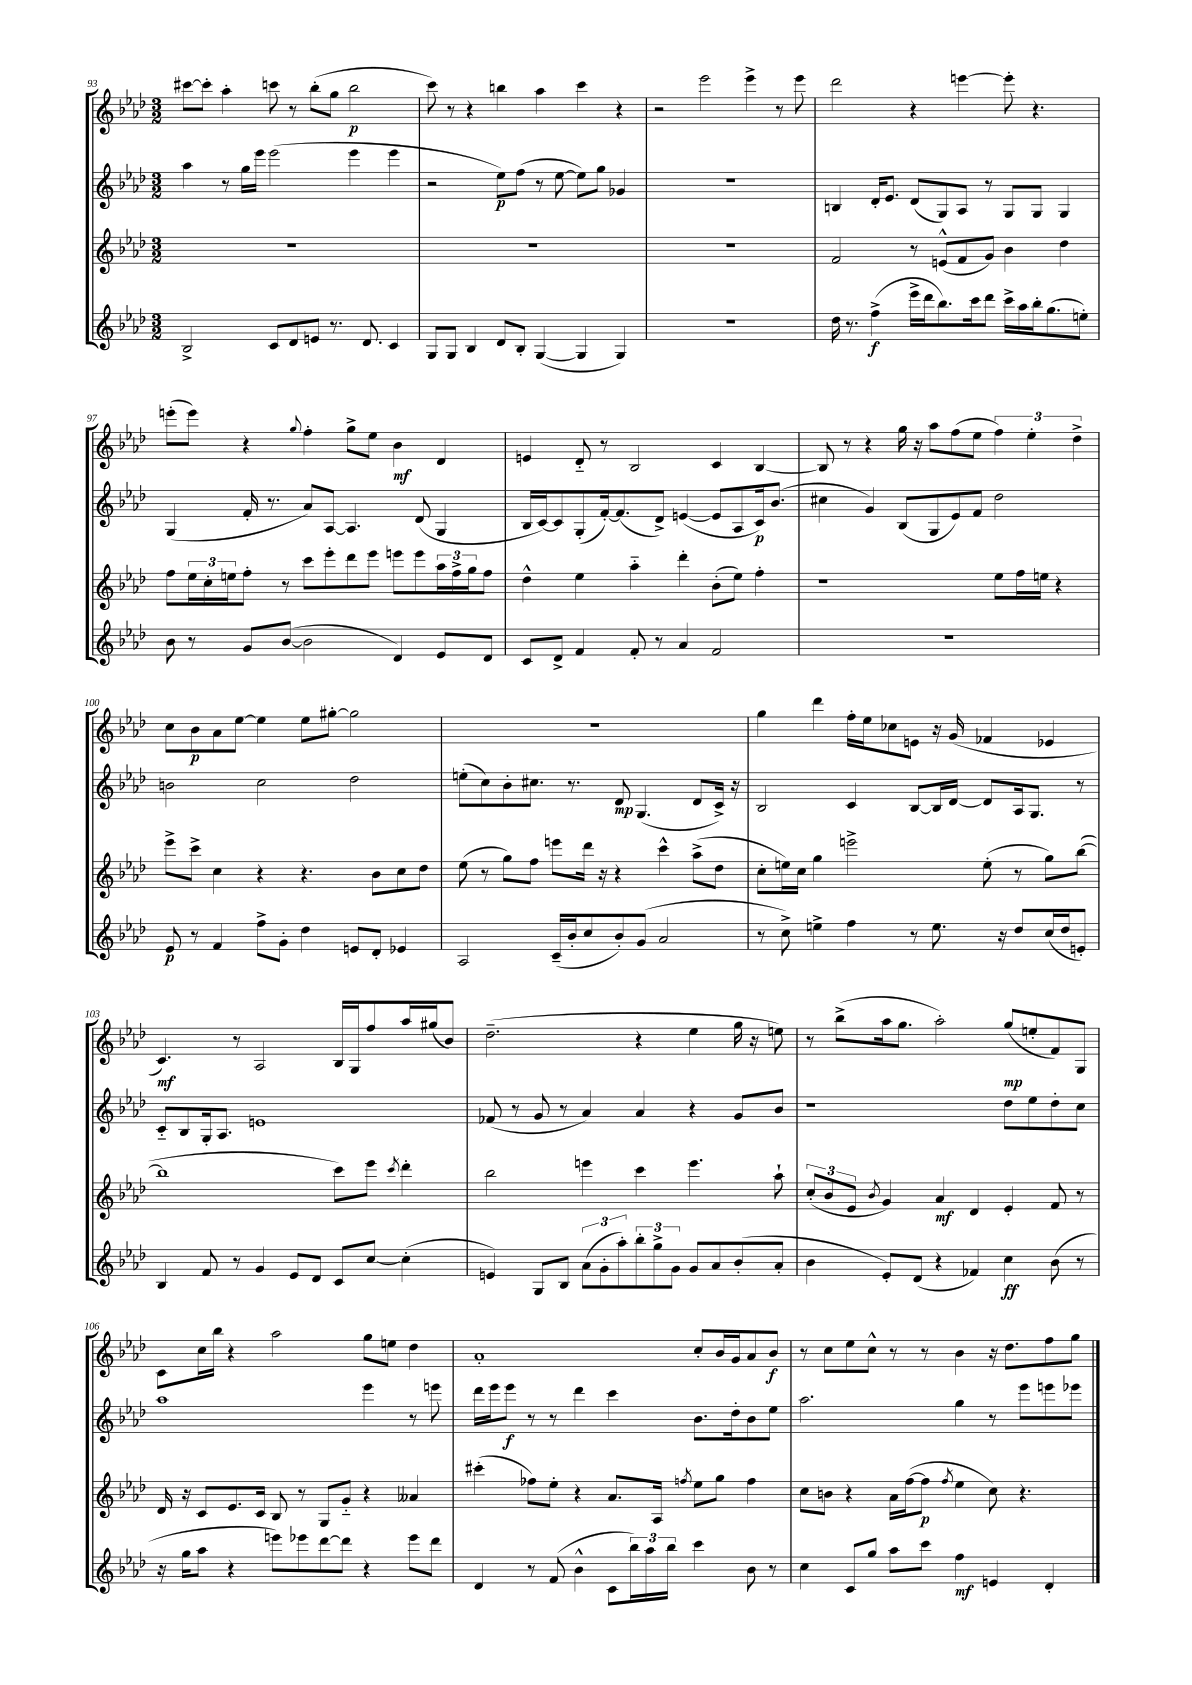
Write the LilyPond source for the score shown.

<<
\new StaffGroup <<
\new Staff = "s0" {
    \clef treble \key aes \major \numericTimeSignature \time 3/2
    cis'''8~ cis'''8-. aes''4-. c'''8 r8 bes''8-.( g''8 bes''2\p |
    c'''8) r8 r4 b''4 aes''4 c'''4 r4 |
    r2 ees'''2 ees'''4-> r8 ees'''8 |
    des'''2 r4 e'''4~ e'''8-. r4. |
    e'''8-.( e'''8) r4 \appoggiatura { g''8 } f''4-. g''8-> ees''8 bes'4\mf des'4 |
    e'4 des'8-_ r8 bes2 c'4 bes4~ |
    bes8 r8 r4 g''16 r16 aes''8 f''8( ees''8 \tuplet 3/2 { f''4) ees''4-. des''4-> } |
    c''8 bes'8\p aes'8 ees''8~ ees''4 ees''8 gis''8~-. gis''2 |
    R1. |
    g''4 des'''4 f''16-. ees''16 ces''8 e'8 r16 g'16( fes'4 ees'4 |
    c'4.\mf) r8 aes2 bes16 g16 f''8 aes''16 gis''16( bes'8) |
    des''2.--( r4 ees''4 g''16 r16 e''8) |
    r8 bes''8->( aes''16 g''8. aes''2-.) g''8\mp( e''8-. f'8) g8 |
    c'8 c''16 bes''16 r4 aes''2 g''8 e''8 des''4 |
    aes'1-. c''8-. bes'16 g'16 aes'8 bes'8\f |
    r8 c''8 ees''8 c''8-^ r8 r8 bes'4 r16 des''8. f''8 g''8 \bar "|." |
}
\new Staff = "s1" {
    \clef treble \key aes \major \numericTimeSignature \time 3/2
    aes''4 r8 g''16 ees'''16 ees'''2( ees'''4 ees'''4 |
    r2 ees''8\p) f''8( r8 ees''8~ ees''8) g''8 ges'4 |
    R1. |
    b4 des'16-. ees'8. des'8( g8) aes8 r8 g8 g8 g4 |
    g4( f'16-. r8. aes'8) aes8~ aes4. des'8( g4 |
    bes16 c'16~) c'8 g8-.( f'16~-.) f'8.( des'8->) e'4~( e'8 aes8 c'16\p) bes'8.( |
    cis''4 g'4) bes8( g8 ees'8) f'8 des''2 |
    b'2 c''2 des''2 |
    e''8-.( c''8) bes'8-. cis''8. r8. des'8\mp g4.( des'8 c'16->) r16 |
    bes2 c'4 bes8~ bes16 des'16~ des'8 aes16 g8. r8 |
    c'8-_ bes8 g16-. aes8. e'1 |
    fes'8( r8 g'8 r8 aes'4) aes'4 r4 g'8 bes'8 |
    r1 des''8 ees''8 des''8-. c''8 |
    aes''1 ees'''4 r8 e'''8 |
    des'''16 ees'''16 ees'''8\f r8 r8 des'''4 c'''4 bes'8. des''16-. bes'8 ees''8 |
    aes''2. g''4 r8 ees'''8 e'''8 ees'''8 \bar "|." |
}
\new Staff = "s2" {
    \clef treble \key aes \major \numericTimeSignature \time 3/2
    R1. |
    R1. |
    R1. |
    f'2 r8 e'8-^( f'8 g'8) bes'4 des''4 |
    f''8 \tuplet 3/2 { ees''16 c''16-. e''16 } f''8-. r8 c'''8 ees'''8-. des'''8 ees'''8 e'''8 e'''8 \tuplet 3/2 { aes''16 f''16-> g''16 } f''8 |
    des''4-^ ees''4 aes''4-_ des'''4-. bes'8-.( ees''8) f''4-. |
    r1 ees''8 f''16 e''16 r4 |
    ees'''8-> c'''8-> c''4 r4 r4. bes'8 c''8 des''8 |
    ees''8( r8 g''8) f''8 e'''8 des'''16 r16 r4 c'''4-^ aes''8->( des''8 |
    c''8-. e''16) c''16 g''4 e'''2-> e''8-.( r8 g''8) bes''8~( |
    bes''1 c'''8) ees'''8 \acciaccatura { c'''8 } des'''4-. |
    bes''2 e'''4 c'''4 e'''4. aes''8-! |
    \tuplet 3/2 { c''8-.( bes'8 ees'8 } \acciaccatura { bes'8 } g'4) aes'4\mf des'4 ees'4-. f'8 r8 |
    des'16 r16 c'8 ees'8. c'16 bes8 r8 g8 g'8-_ r4 aeses'4 |
    cis'''4-.( fes''8) ees''8-. r4 aes'8. aes16 \acciaccatura { f''8 } ees''8 g''8 f''4 |
    c''8 b'8 r4 aes'16 f''16~( f''8\p \acciaccatura { f''8 } ees''4 c''8) r4. \bar "|." |
}
\new Staff = "s3" {
    \clef treble \key aes \major \numericTimeSignature \time 3/2
    bes2-> c'8 des'8 e'8 r8. des'8. c'4 |
    g8 g8 bes4 des'8 bes8-. g4~( g4 g4) |
    R1. |
    des''16 r8. f''4->\f( ees'''16-> des'''16 bes''8.) c'''16 des'''8 c'''16-> aes''16 bes''16-. g''8.( e''8-.) |
    bes'8 r8 g'8 bes'8~( bes'2 des'4) ees'8 des'8 |
    c'8 des'8-> f'4 f'8-. r8 aes'4 f'2 |
    R1. |
    ees'8\p r8 f'4 f''8-> g'8-. des''4 e'8 des'8-. ees'4 |
    aes2 c'16--( bes'16-. c''8 bes'8-.) g'8( aes'2 |
    r8 c''8->) e''4-> f''4 r8 e''8. r16 des''8 c''16( des''16 e'8-.) |
    bes4 f'8 r8 g'4 ees'8 des'8 c'8 c''8~ c''4-.( |
    e'4) g8 bes8 \tuplet 3/2 { aes'8( g'8-. aes''8-.) } \tuplet 3/2 { bes''8-. g''8-> g'8 } g'8 aes'8 bes'8-.( aes'8-. |
    bes'4 ees'8-.) des'8( r4 fes'4) c''4\ff bes'8( r8 |
    r16 g''16 aes''8 r4 e'''8) ees'''8 des'''8~ des'''8 r4 ees'''8 des'''8 |
    des'4 r8 f'8( bes'4-^ c'8 \tuplet 3/2 { bes''16) aes''16 bes''16 } c'''4 bes'8 r8 |
    c''4 c'8 g''8 aes''8 c'''8 f''4\mf e'4 des'4-. \bar "|." |
}
>>
>>
\layout { \context { \Score currentBarNumber = #93 } }
